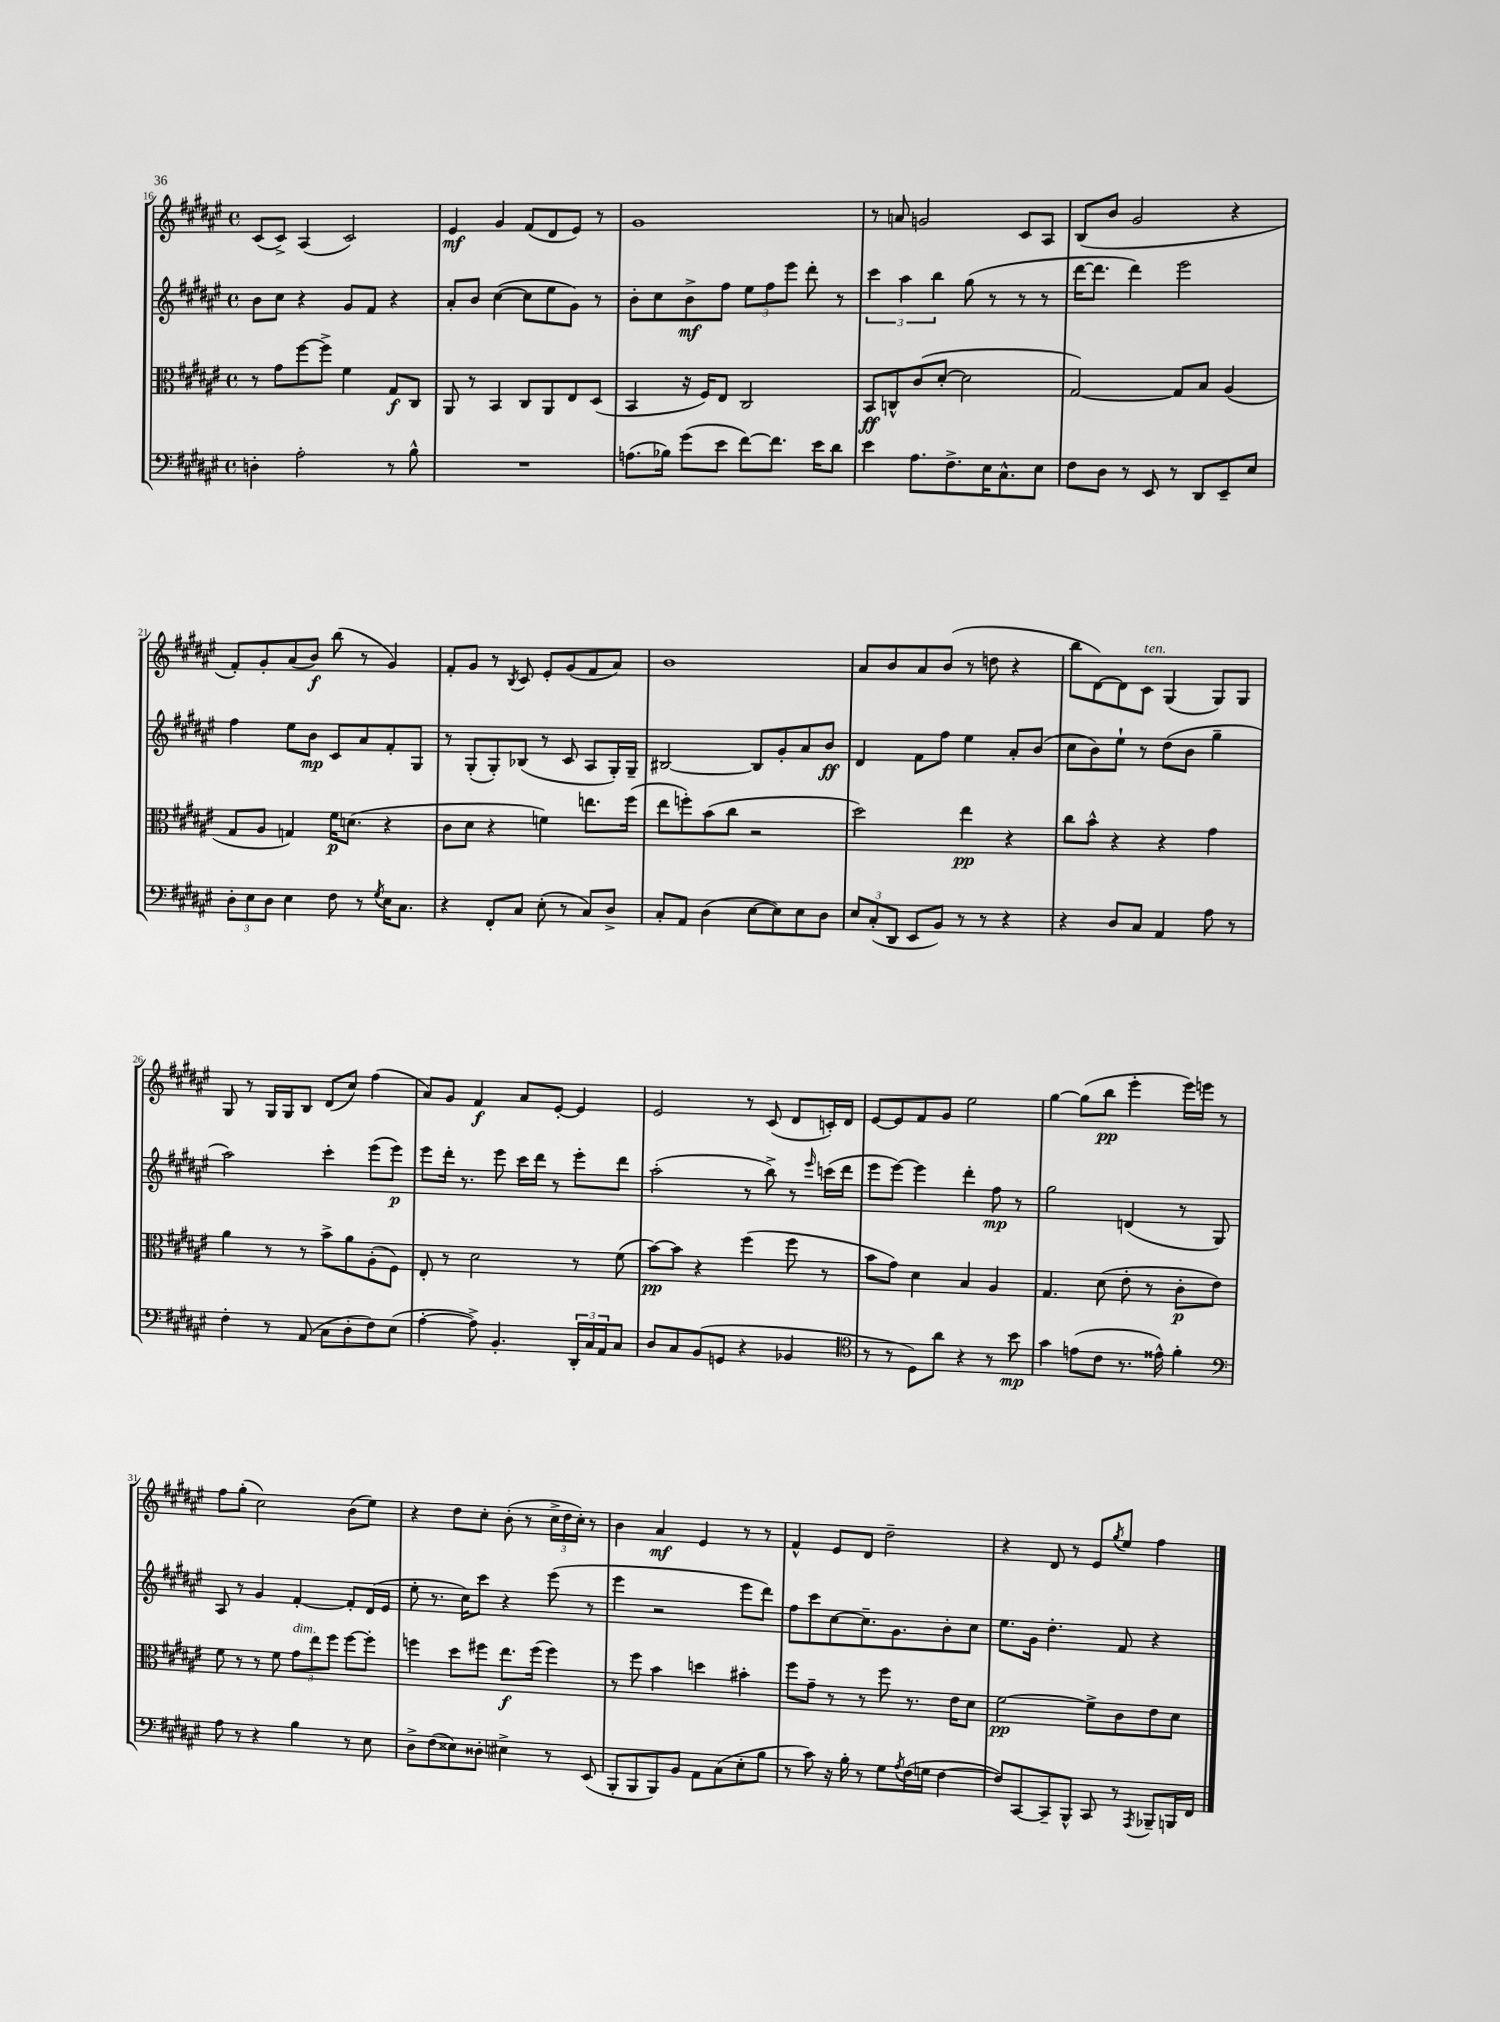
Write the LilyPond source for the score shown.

<<
\new StaffGroup <<
\new Staff = "s0" {
    \clef treble \key fis \major \defaultTimeSignature \time 4/4
    cis'8( cis'8->) ais4( cis'2) |
    eis'4\mf gis'4 fis'8( dis'8 eis'8) r8 |
    gis'1 |
    r8 a'8 g'2 cis'8 ais8 |
    b8( b'8 gis'2 r4 |
    fis'8-.) gis'8-. ais'8( b'8\f) b''8( r8 gis'4) |
    fis'8-. gis'8 r8 \acciaccatura { b8 } cis'8 eis'8-. gis'8( fis'8 ais'8) |
    b'1 |
    ais'8 b'8 ais'8 b'8( r8 d''8 r4 |
    b''8 dis'8~) dis'8 cis'8^\markup { \italic "ten." } gis4( gis8) gis8 |
    gis8 r8 gis16 gis16 b8 dis'8( cis''8) fis''4( |
    ais'8) gis'8 fis'4\f ais'8 eis'8~-. eis'4 |
    eis'2 r8 cis'8( dis'8 c'16-.) dis'16 |
    eis'8~ eis'8 fis'8 gis'8 eis''2 |
    gis''4~ gis''8( b''8\pp eis'''4-. eis'''16) e'''16 r8 |
    fis''8 gis''8-.( cis''2) b'8( eis''8) |
    r4 dis''8 cis''8-. b'8-.( r8 \tuplet 3/2 { cis''16-> dis''16 cis''16-.) } r8 |
    b'4 ais'4\mf eis'4 r8 r8 |
    fis'4-^ eis'8 dis'8 dis''2-- |
    r4 dis'8 r8 eis'8 \acciaccatura { gis''8 } eis''8 fis''4 \bar "|." |
}
\new Staff = "s1" {
    \clef treble \key fis \major \defaultTimeSignature \time 4/4
    b'8 cis''8 r4 gis'8 fis'8 r4 |
    ais'8-. b'8 cis''4~( cis''8 eis''8 gis'8) r8 |
    b'8-. cis''8 b'8->\mf fis''8 \tuplet 3/2 { eis''8 fis''8 eis'''8 } dis'''8-. r8 |
    \tuplet 3/2 { cis'''4 ais''4 b''4 } gis''8( r8 r8 r8 |
    dis'''16~ dis'''8. dis'''4) eis'''2 |
    fis''4 eis''8 b'8\mp cis'8 ais'8 fis'8-. gis8 |
    r8 gis8-.( gis8-.) bes8( r8 cis'8 ais8 gis16-.) gis16-- |
    bis2~ bis8 gis'8-. ais'8 b'8\ff |
    dis'4 fis'8 fis''8 eis''4 ais'8-. b'8( |
    cis''8 b'8) eis''8-! r8 dis''8( b'8 gis''4-- |
    ais''2) cis'''4-. eis'''8( eis'''8\p) |
    eis'''8 dis'''16-. r8. eis'''8 cis'''16 dis'''16 r8 eis'''8-. dis'''8 |
    ais''2-.( r8 b''8->) r8 \grace { eis'''16 } c'''16( dis'''16 |
    eis'''8 eis'''8~) eis'''4 dis'''4-. fis''8\mp r8 |
    gis''2 d'4( r8 gis8) |
    ais8 r8 gis'4 fis'4~-. fis'8-. dis'16( eis'16 |
    eis''8-. r8. cis''16) cis'''8 r4 eis'''8( r8 |
    eis'''4 r2 eis'''8 dis'''8) |
    fis''8 cis'''8 cis''8~ cis''8.-- gis'8. b'8-. cis''8 |
    eis''8. gis'16 dis''4.-. fis'8 r4 \bar "|." |
}
\new Staff = "s2" {
    \clef alto \key fis \major \defaultTimeSignature \time 4/4
    r8 gis'8 fis''8~ fis''8-> fis'4 gis8\f cis8 |
    ais,8 r8 b,4 cis8 ais,8 eis8 dis8( |
    b,4 r16 fis16) eis8 cis2 |
    b,8\ff c8-^ cis'8( dis'8~-. dis'2 |
    gis2~) gis8 b8 ais4( |
    gis8 ais8 g4) fis'16\p d'8.( r4 |
    cis'8 dis'8 r4 f'4) e''8. fis''16( |
    eis''8 f''8-.) b'8( cis''8 r2 |
    dis''2) eis''4\pp r4 |
    cis''8 b'8-^ r4 r4 gis'4 |
    ais'4 r8 r8 b'8-> ais'8 ais8-.( fis8) |
    eis8-. r8 dis'2 r8 fis'8( |
    b'8~\pp) b'8 r4 fis''4( fis''8 r8 |
    b'8 gis'8) dis'4 b4 ais4 |
    gis4. dis'8( eis'8-. r8 cis'8-.\p eis'8) |
    fis'8 r8 r8 fis'8 \tuplet 3/2 { gis'8^\markup { \italic "dim." } eis''8 fis''8 } fis''8~ fis''8-. |
    f''4 dis''8 fis''8 eis''8.\f fis''16( fis''4) |
    r8 fis''8 b'4 d''4 bis'4-. |
    fis''8 gis'8-- r8 r8 fis''8 r8. eis'16 dis'8 |
    fis'2~\pp fis'8-> cis'8 eis'8 dis'8 \bar "|." |
}
\new Staff = "s3" {
    \clef bass \key fis \major \defaultTimeSignature \time 4/4
    d4-. ais2-. r8 b8-^ |
    R1 |
    a8.( bes16) gis'8( eis'8 fis'8~) fis'8. eis'16 dis'8 |
    eis'4 ais8. fis8.-> eis16 cis8.-^ eis8 |
    fis8 dis8 r8 eis,8 r8 dis,8 eis,8-- eis8 |
    \tuplet 3/2 { dis8-. eis8 dis8 } eis4 fis8 r8 \acciaccatura { gis8 } eis16 cis8. |
    r4 fis,8-. cis8 eis8-.( r8 cis8) dis8-> |
    cis8-. ais,8 dis4( eis8~ eis8) eis8 dis8 |
    \tuplet 3/2 { eis8 cis8-.( dis,8 } eis,8 b,8) r8 r8 r4 |
    r4 dis8 cis8 ais,4 ais8 r8 |
    fis4-. r8 ais,8( cis8 dis8-. fis8) eis8( |
    ais4~-. ais8->) b,4.-. \tuplet 3/2 { dis,16-. cis16 ais,16 } cis8 |
    dis8 cis8 b,8( g,8 r4 bes,4 |
    \clef tenor r8 r8 dis8) ais'8 r4 r8 b'8\mp |
    gis'4 e'8( cis'8 r8. eisis'16-^) fis'4-. |
    \clef bass ais8 r8 r4 b4 r8 eis8 |
    dis8-> fis8( eisis8) disis8-. eis4-> r8 eis,8( |
    b,,8-. b,,8 b,,8) b,8 ais,8 cis8( eis8-. b8 |
    r8 cis'8) r16 b16-. r8 gis8 \acciaccatura { ais8 } fis16( g16 fis4~ |
    fis8) cis,8~ cis,8-- b,,8-^ cis,8 r8 \acciaccatura { ais,,8 } bes,,8-- b,,16 fis,16 \bar "|." |
}
>>
>>
\layout { \context { \Score currentBarNumber = #16 } }
